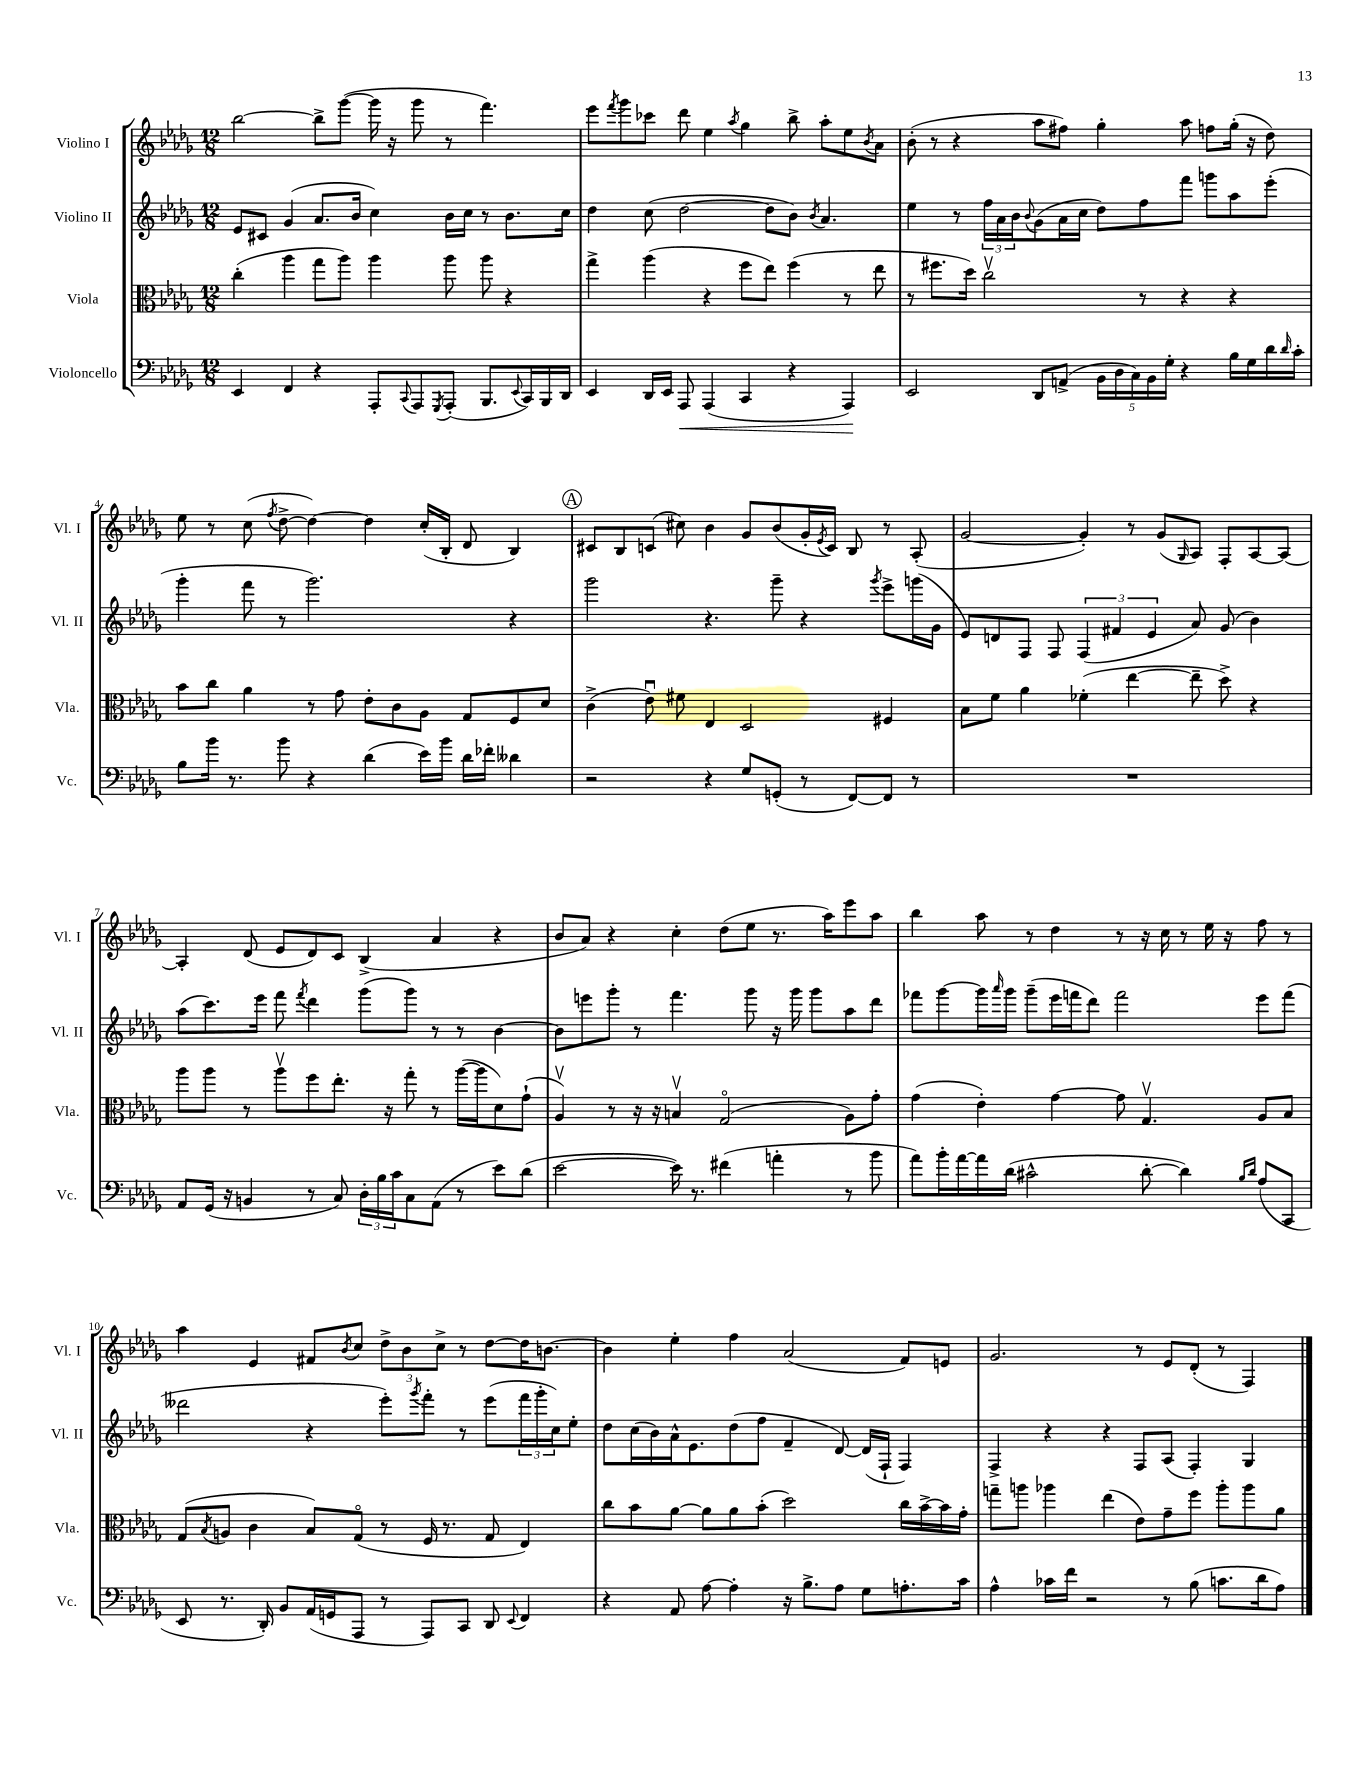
<<
\new StaffGroup <<
\new Staff = "s0" \with { instrumentName = "Violino I" shortInstrumentName = "Vl. I" } {
    \clef treble \key des \major \numericTimeSignature \time 12/8
    bes''2~ bes''8-> ges'''8~( ges'''16 r16 ges'''8 r8 f'''4.) |
    ees'''8 \acciaccatura { f'''8 } ges'''8 ces'''8 des'''8 ees''4 \acciaccatura { aes''8 } ges''4 bes''8-> aes''8-. ees''8 \acciaccatura { bes'8 } aes'8 |
    bes'8-.( r8 r4 aes''8 fis''8) ges''4-. aes''8 f''8 ges''16-.( r16 des''8) |
    ees''8 r8 c''8( \acciaccatura { f''8 } des''8~-> des''4~) des''4 c''16-.( bes16-. des'8 bes4) |
    \mark \markup { \circle "A" } cis'8 bes8 c'8( cis''8) bes'4 ges'8 bes'8( ges'16-. \acciaccatura { ees'8 } c'16) bes8 r8 aes8-.( |
    ges'2~ ges'4-.) r8 ges'8( \grace { ges16 } aes8) f8-. aes8~ aes8~ |
    aes4-. des'8( ees'8 des'8) c'8 bes4->( aes'4 r4 |
    bes'8 aes'8) r4 c''4-. des''8( ees''8 r8. aes''16) ees'''8 aes''8 |
    bes''4 aes''8 r8 des''4 r8 r16 c''16 r8 ees''16 r16 f''8 r8 |
    aes''4 ees'4 fis'8 \acciaccatura { bes'8 } c''8 \tuplet 3/2 { des''8-> bes'8 c''8-> } r8 des''8~ des''16 b'8.~ |
    b'4 ees''4-. f''4 aes'2( f'8) e'8 |
    ges'2. r8 ees'8 des'8-.( r8 f4) \bar "|." |
}
\new Staff = "s1" \with { instrumentName = "Violino II" shortInstrumentName = "Vl. II" } {
    \clef treble \key des \major \numericTimeSignature \time 12/8
    ees'8 cis'8 ges'4( aes'8. bes'16 c''4) bes'16 c''16 r8 bes'8. c''16 |
    des''4 c''8( des''2~ des''8 bes'8) \acciaccatura { bes'8 } aes'4. |
    ees''4 r8 \tuplet 3/2 { f''16 aes'16 bes'16 } \appoggiatura { bes'8 } ges'8( aes'16 c''16 des''8) f''8 f'''8 g'''8 aes''8 ees'''8-.( |
    ges'''4-. f'''8 r8 ges'''2.) r4 |
    \mark \markup { \circle "A" } ges'''2 r4. ges'''8-- r4 \acciaccatura { ges'''8 } ees'''8-> g'''16( ges'16 |
    ees'8) d'8 f8 f8 \tuplet 3/2 { f4( fis'4 ees'4 } aes'8) ges'8( bes'4) |
    aes''8( c'''8.) ees'''16 f'''8 \acciaccatura { f'''8 } des'''4 ges'''8( ges'''8) r8 r8 bes'4~ |
    bes'8 e'''8 ges'''8-. r8 f'''4. ges'''8 r16 ges'''16 ges'''8 aes''8 des'''8 |
    fes'''8 ges'''8~ ges'''16 \grace { aes'''16 } ges'''16 ges'''8--( ees'''16 f'''16 des'''8) f'''2 ees'''8 f'''8( |
    deses'''2 r4 ees'''8-.) \acciaccatura { ges'''8 } f'''8-. r8 ees'''8( \tuplet 3/2 { f'''16 ges'''16-. c''16) } ees''8-. |
    des''8 c''16( bes'16) aes'16-^ ees'8. des''8( f''8 f'4-- des'8~) des'16( f16-! f4) |
    f4-> r4 r4 f8 aes8( f4-.) ges4 \bar "|." |
}
\new Staff = "s2" \with { instrumentName = "Viola" shortInstrumentName = "Vla." } {
    \clef alto \key des \major \numericTimeSignature \time 12/8
    c''4-.( aes''4 ges''8 aes''8) aes''4 aes''8 aes''8 r4 |
    ges''4-> aes''4( r4 f''8 ees''8) f''4( r8 ees''8 |
    r8 fis''8. des''16) c''2\upbow r8 r4 r4 |
    bes'8 c''8 aes'4 r8 ges'8 ees'8-. c'8 aes8 ges8 f8 des'8 |
    \mark \markup { \circle "A" } c'4->( ees'8\downbow) fis'8 ees4 des2 fis4 |
    bes8 f'8 aes'4 fes'4-.( ees''4~ ees''8-- des''8->) r4 |
    aes''8 aes''8 r8 aes''8\upbow f''8 ees''8.-. r16 ges''8-. r8 aes''16~( aes''16 des'8) ges'8-!( |
    aes4\upbow) r8 r16 r16 b4\upbow ges2\flageolet( aes8) ges'8-. |
    ges'4( ees'4-.) ges'4~ ges'8 ges4.\upbow aes8 bes8 |
    ges8( \acciaccatura { bes8 } a8 c'4 bes8) ges8\flageolet( r8 f16 r8. ges8 ees4) |
    c''8 bes'8 aes'8~ aes'8 aes'8 bes'8-.( des''2) c''16 bes'16~-> bes'16 ges'16-. |
    g''8-- a''8 aes''4 ees''4( ees'8) ges'8-- f''8 aes''8-. aes''8 aes'8 \bar "|." |
}
\new Staff = "s3" \with { instrumentName = "Violoncello" shortInstrumentName = "Vc." } {
    \clef bass \key des \major \numericTimeSignature \time 12/8
    ees,4 f,4 r4 aes,,8-. \appoggiatura { c,8 } aes,,8 \acciaccatura { ges,,8 } aes,,8-.( bes,,8. \appoggiatura { ees,8 } c,16) bes,,16 des,16 |
    ees,4 des,16 ees,16 aes,,8\< aes,,4( c,4 r4 aes,,4\!) |
    ees,2 des,8 a,8->( \tuplet 5/4 { bes,16 des16 c16) bes,16 ges16-. } r4 bes16 ges16 des'16 \grace { des'16 } c'16-. |
    bes8 bes'16 r8. bes'8 r4 des'4( ees'16) bes'16 des'16 fes'16-. deses'4 |
    \mark \markup { \circle "A" } r2 r4 ges8 g,8-.( r8 f,8~) f,8 r8 |
    R1. |
    aes,8 ges,16( r16 b,4 r8 c8) \tuplet 3/2 { des16-. bes16 c'16 } c8 aes,8( r8 ees'8) des'8( |
    ees'2~ ees'16) r8. fis'4( a'4-. r8 bes'8 |
    aes'8) bes'16-. aes'16~ aes'16 des'16( cis'2-^ des'8~-. des'4) \grace { bes16 des'16 } aes8( c,8 |
    ees,8 r8. des,16-.) bes,8 aes,16( g,16 aes,,8 r8 aes,,8) c,8 des,8 \appoggiatura { ees,8 } f,4 |
    r4 aes,8 aes8~ aes4-. r16 bes8.-> aes8 ges8 a8.-. c'16 |
    aes4-^ ces'16 f'16 r2 r8 bes8( c'8. des'16 aes8) \bar "|." |
}
>>
>>
